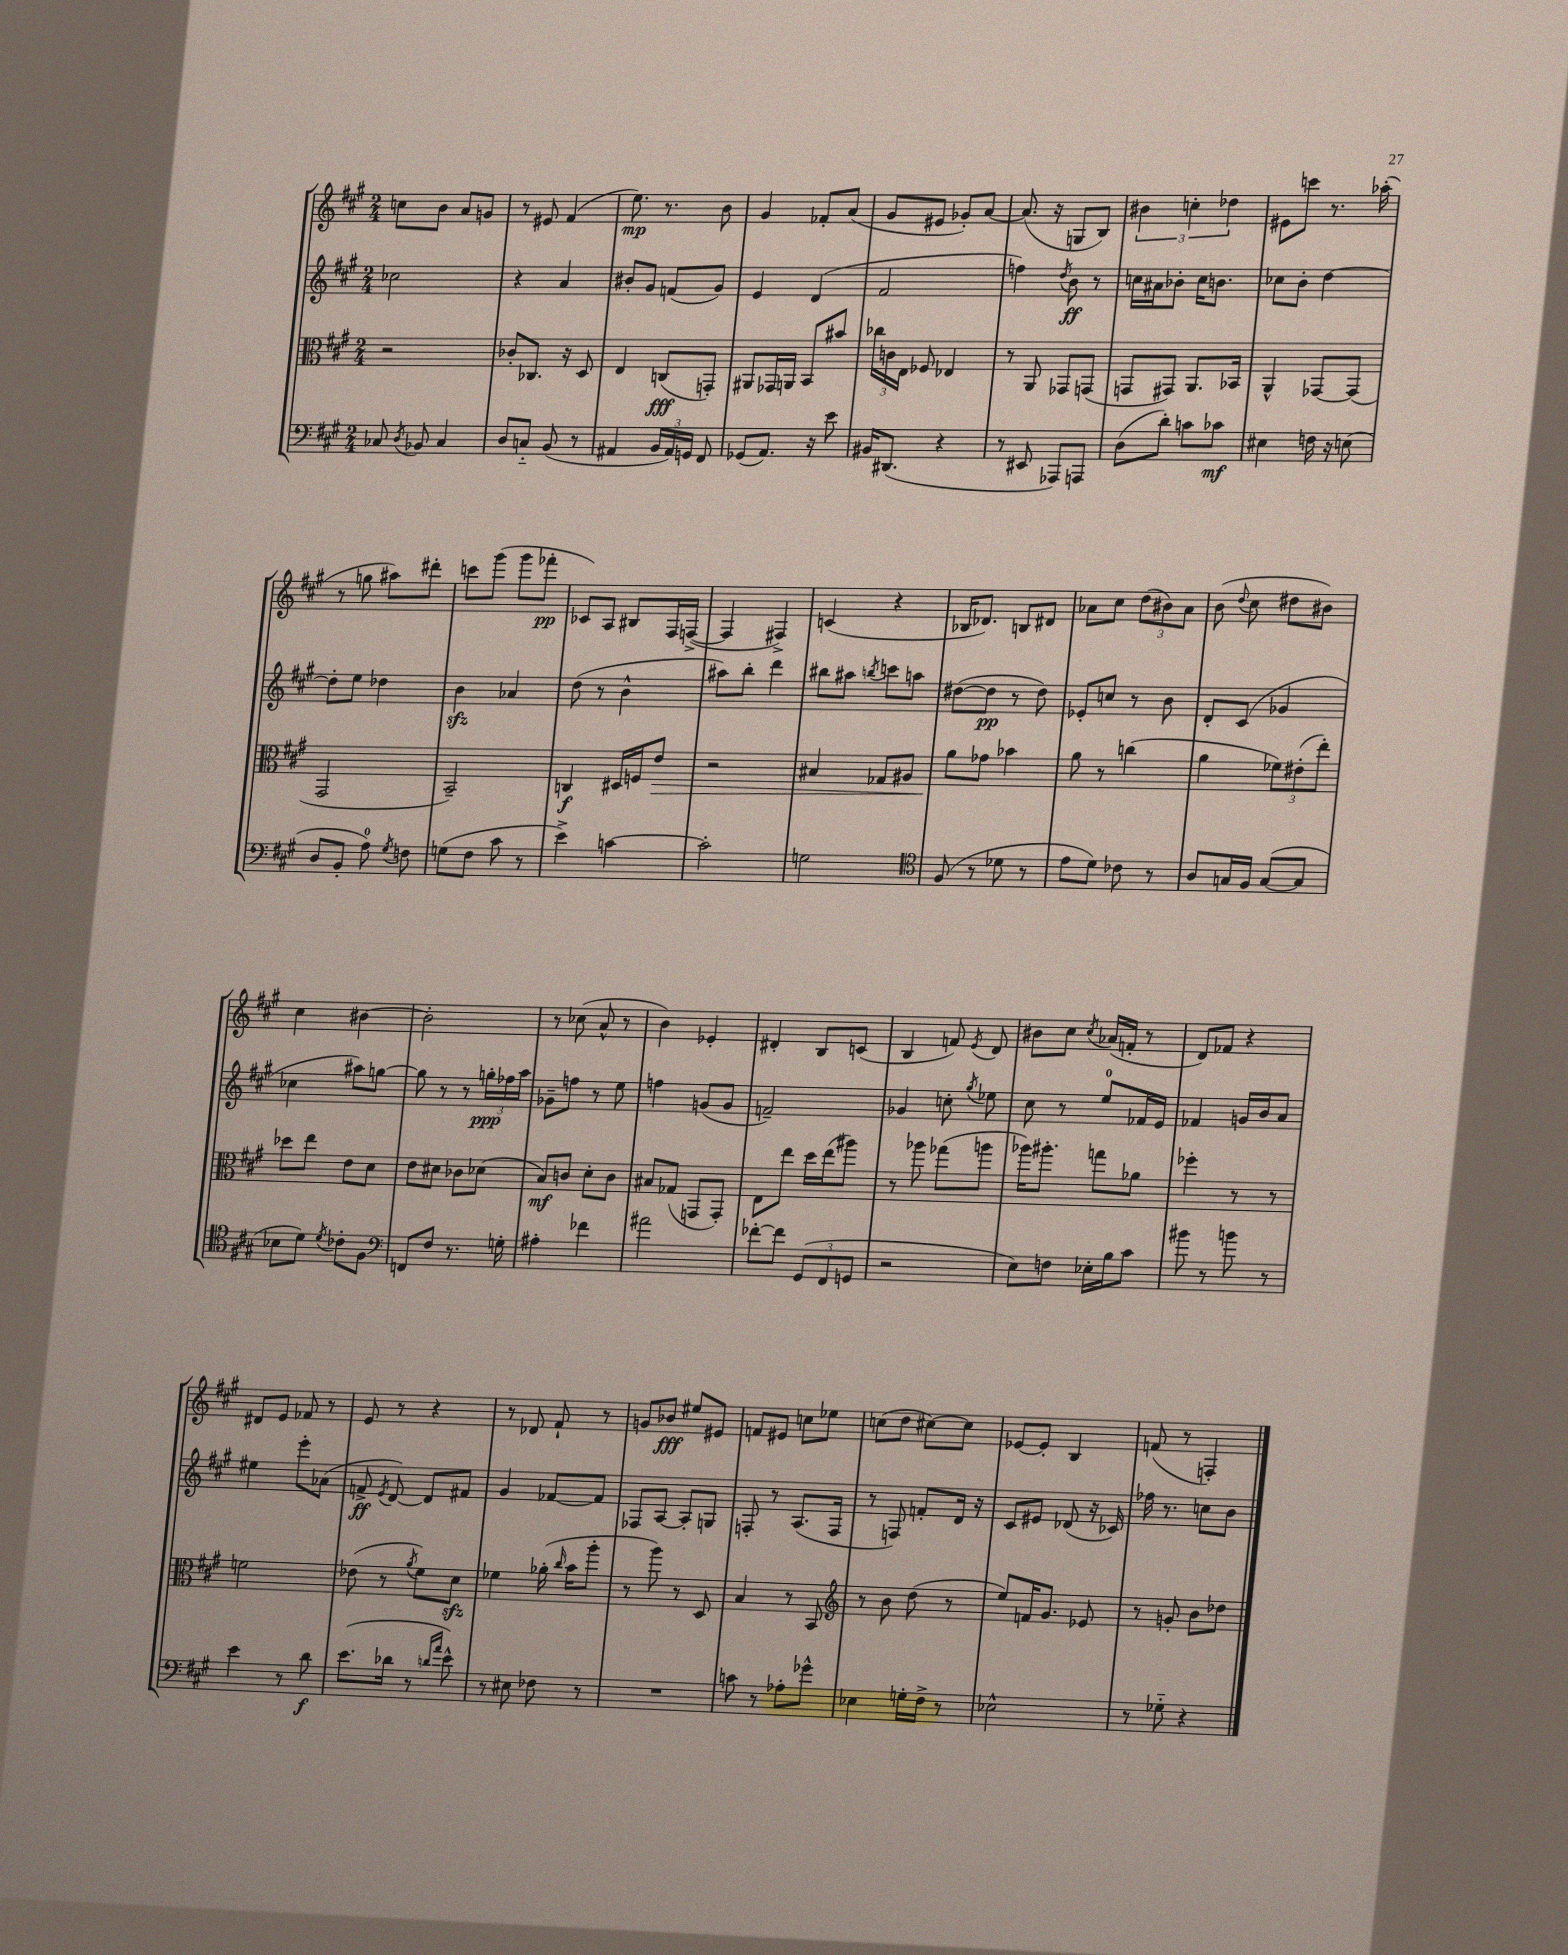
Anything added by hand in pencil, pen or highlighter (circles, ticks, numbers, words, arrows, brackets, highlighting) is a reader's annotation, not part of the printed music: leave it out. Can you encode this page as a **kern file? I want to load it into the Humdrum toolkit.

**kern	**kern	**kern	**kern
*staff4	*staff3	*staff2	*staff1
*clefF4	*clefC3	*clefG2	*clefG2
*k[f#c#g#]	*k[f#c#g#]	*k[f#c#g#]	*k[f#c#g#]
*M2/4	*M2/4	*M2/4	*M2/4
8C-/	2r	2cc-\	8cc\L
8qD/	.	.	.
8BB-/	.	.	8b\J
4C-/	.	.	8a/L
.	.	.	8g/J
=	=	=	=
8D/L	8c-'/L	4r	8r
8C'~/J	8.C-/J	.	8e#/
(8BB/	.	4a/	(4f#/
.	16r	.	.
8r	8D/	.	.
=	=	=	=
4AA#/	4E/	8b#'/L	8.ee\)
.	.	8g#/J	.
.	.	.	8.r
24BB/LL	(8C/L	(8f/L	.
24AA#/)	.	.	.
24GG/JJ	.	.	.
8FF#/	8GG'/J)	8g#/J)	8b\
=	=	=	=
(8GG-/L	8AA#/L	4e/	4g#/
8.AA/J)	16GG-/L	.	.
.	16AA/JJ	.	.
.	8BB/L	(4d/	8f-'/L
16r	.	.	.
8e\	8b#/J	.	(8a/J
=	=	=	=
16BB#/LK	24cc-\LL	2f#/	8g#/L
.	24c\	.	.
(8.DD#/J	.	.	.
.	24E\JJ	.	.
.	8F-/	.	8e#/J
4r	4E-/	.	8g-'/L)
.	.	.	[8a/J
=	=	=	=
8r	8r	4ff\)	(8.a/]
8EE#/	8AA/	.	.
.	.	.	16r
.	.	8qdd/	.
8AAA-/L)	8GG-/L	8b\	8G/L
8AAA/J	(8GG/J	8r	8B/J)
=	=	=	=
(8D\L	8GG/L	16cc\LL	6b#\
.	.	16a#\J	.
8d'\J)	8GG#/J)	8b-'\J	.
.	.	.	6cc'\
8c\L	8.AA/L	16cc\LK	.
.	.	8.b\J	.
.	.	.	6dd-\
8c-\J	.	.	.
.	16BB-/Jk	.	.
=	=	=	=
4E#\	4AA^^/	8cc-\L	8e#\L
.	.	8b'\J	8ccc\J
16F\	[8GG-/L	[4dd\	8.r
16r	.	.	.
(8E\	(8GG-/]J	.	.
.	.	.	(16aa-'\
=	=	=	=
8D/L	2GG#/	8dd'\]L	8r
8BB'/J	.	8ee\J	8gg\
8A\)	.	4dd-\	8aa#\L)
8qG#/	.	.	.
8F\	.	.	8ddd#'\J
=	=	=	=
(8G\L	2BB~/)	4b\	8ccc\L
8F#\J	.	.	(8ggg#\J
8c#\	.	4a-/	8ggg#\L
8r	.	.	8fff-'\J
=	=	=	=
4e^\)	4C/	(8dd\	8c-/L)
.	.	8r	8A/J
[4c\	16D#/LL	4b^^\	8B#/L
.	16F/J	.	.
.	8e/J	.	16F#/L
.	.	.	([16F^/JJ
=	=	=	=
2c'\]	2r	8aa#\L)	4F/]
.	.	8bb'\J	.
.	.	4ddd\	4F#^/)
=	=	=	=
2G\	4B#/	8bb#\L	(4c/
.	.	8aa#\J	.
.	.	8qbb/	.
.	8G-/L	8ccc\L	4r
.	8A#/J	8aa\J	.
=	=	=	=
*clefC4	*	*	*
(8F#/	8a\L	([8dd#\L	16B-/LK
.	.	.	8.d-/J)
8r	8g-\J	8dd#\]J	.
8d-\	4b-\	8r	8B/L
8r	.	8dd#\)	8d#/J
=	=	=	=
8e\L	8a\	8e-'/L	8a-\L
8d\J)	8r	8cc/J	8cc#\J
8c-\	(4cc\	8r	(12dd\L
.	.	.	12b#\)
8r	.	8b\	.
.	.	.	12a-\J
=	=	=	=
8A/L	4a\	8d'/L	(8b\
.	.	.	8qqdd/
16G/L	.	(8c#/J	8cc#\
16F#/JJ	.	.	.
([8G/L	12f-\L)	4g-/	8dd#\L
.	(12e#'\	.	.
8G/]J	.	.	8b#\J)
.	12ee'\J)	.	.
=	=	=	=
8B-\L	8dd-\L	4cc-\	4cc#\
8d\J)	8ee\J	.	.
8qd/	.	.	.
8c-'\L	8e\L	8aa#\L)	[4b#\
8F#\J	8d\J	[8gg\J	.
=	=	=	=
*clefF4	*	*	*
8FF/L	8e\L	8gg\]	2b#'\]
8F#/J	8d#\J	8r	.
8.r	8c-\L	8r	.
.	(8d-\J	24gg'\LL	.
.	.	24ff-\	.
16G'\	.	.	.
.	.	24aa\JJ	.
=	=	=	=
4A#'\	8B/L)	8g-~\L	8r
.	8c/J	8ff\J	(8cc-\
4f-\	8d'\L	8r	8a^^/
.	8c\J	8ee\	8r
=	=	=	=
2a#\	8B#/L	4ff\	4b\)
.	(8G-/J	.	.
.	8GG/L	(8g/L	4e-'/
.	8GG'/J)	8g/J	.
=	=	=	=
[8f-'\L	8E\L	2f~/)	4d#'/
8f-\]J	8ee\J	.	.
(12GG#/L	16dd\LL	.	8B/L
.	(16ee\J	.	.
12FF#/	.	.	.
.	8aa#\J)	.	(8c/J
12GG/J	.	.	.
=	=	=	=
2r	8r	4g-/	4B/
.	8aa-\	.	.
.	(8gg-\L	8cc'\	8f/)
.	.	8qgg#/	8qe/
.	8aa\J	8ee-\	8d/
=	=	=	=
8E\L)	16aa-\LK)	8cc#\	8b#\L
.	8.aa#'\J	.	.
8F\J	.	8r	8cc#\J
.	.	.	8qcc#/
16E-'\LL	8gg\L	8ee/L	(16a-/LL
16B\J	.	.	16f'/JJ
8c#\J	8a-\J	16f-/L	8r
.	.	16e/JJ	.
=	=	=	=
8b#\	4ff-'\	4f-/	8d/L)
8r	.	.	8f-/J
8b\	8r	16g/LL	4r
.	.	16b/J	.
8r	8r	8a/J	.
=	=	=	=
4e\	2f\	4ee#\	8d#/L
.	.	.	8e/J
8r	.	8eee'\L	8f-/
8d\	.	(8a-\J	8r
=	=	=	=
(8.e\L	(8e-\	8f^/	8e/
.	.	8qe/	.
.	8r	[8d/)	8r
16d-\Jk	.	.	.
.	8qa/	.	.
8r	8f#\L)	8d/]L	4r
16qqd/LL	.	.	.
16qqa/JJ	.	.	.
8e^^\)	8d\J	8f#/J	.
=	=	=	=
8r	4f-\	4g#/	8r
8E#\	.	.	8d-/
8F-\	(16a-'\	[8f-/L	8f#`/
.	16qqcc#/	.	.
.	16b\LK	.	.
8r	8aa'\J	8f-/]J	8r
=	=	=	=
2r	8r	8F-/L	8g/L
.	8aa\)	[8A/J	8b-/J
.	8r	8A'/]L	8ee#/L
.	8D/	8G/J	8e#/J
=	=	=	=
8c\	4B/	8F'/	8f/L
8r	.	8r	8e#/J
8A-'\L	8r	(8.A/L	8cc\L
8g-^^\J	8BB/	.	8ee-\J
.	.	16F/Jk	.
=	=	=	=
*	*clefG2	*	*
4E-\	8r	8r	(8cc\L
.	8b\	8F/)	8dd\J
16G'\LL	(8dd\	8f'/L	[8cc#\L)
16F#^\JJ	.	.	.
8r	8r	16d/Jk	8cc#\]J
.	.	16r	.
=	=	=	=
2E-^^\	8ee/L)	8c#/L	[8e-/L
.	16f/K	8e#/J	8e-'/]J
.	8.g#/J	.	.
.	.	(8d-/	4B/
.	8e-/	16r	.
.	.	16c-/)	.
=	=	=	=
8r	8r	16ff-\	(8f/
.	.	8.r	.
8G-'~\	8g'/	.	8r
4r	8b\L	8cc\L	4F'/)
.	8dd-\J	8b\J	.
==	==	==	==
*-	*-	*-	*-
